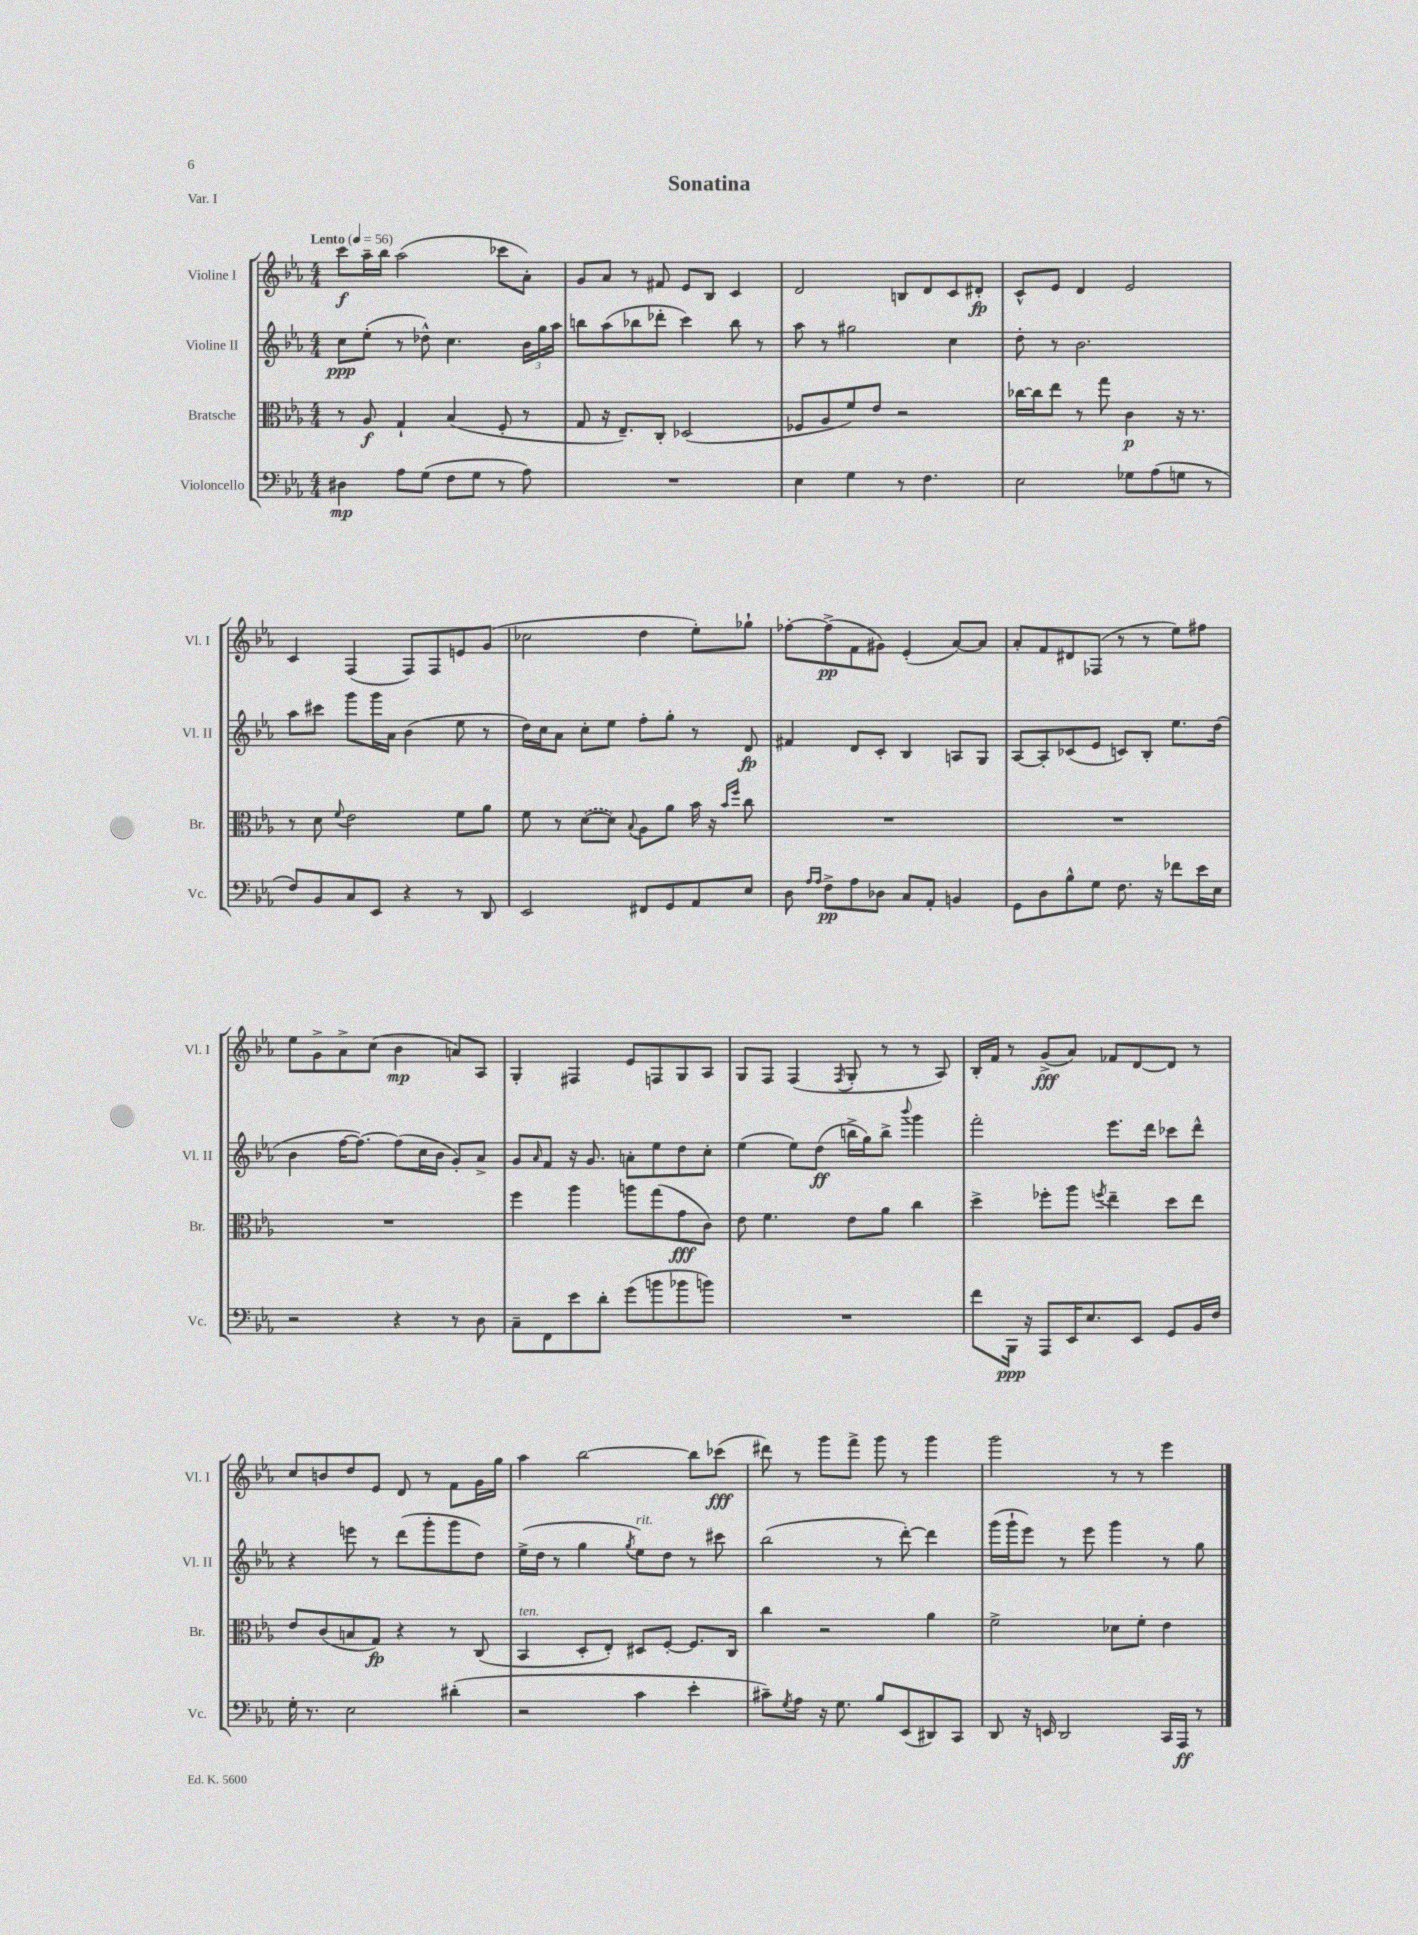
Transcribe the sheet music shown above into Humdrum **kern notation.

**kern	**dynam	**kern	**dynam	**kern	**dynam	**kern	**dynam
*part4	*part4	*part3	*part3	*part2	*part2	*part1	*part1
*staff4	*staff4	*staff3	*staff3	*staff2	*staff2	*staff1	*staff1
*I"Violoncello	*	*I"Bratsche	*	*I"Violine II	*	*I"Violine I	*
*I'Vc.	*	*I'Br.	*	*I'Vl. II	*	*I'Vl. I	*
*clefF4	*	*clefC3	*	*clefG2	*	*clefG2	*
*k[b-e-a-]	*	*k[b-e-a-]	*	*k[b-e-a-]	*	*k[b-e-a-]	*
*M4/4	*	*M4/4	*	*M4/4	*	*M4/4	*
*MM56	*	*MM56	*	*MM56	*	*MM56	*
=1	=1	=1	=1	=1	=1	=1	=1
!	!	!	!	!	!	!LO:TX:a:B:t=Lento	!
4D#X\	mp	8r	.	8cc\L	ppp	8ccc\L	f
.	.	8A-/	f	(8ee-'\J	.	16aa-~\L	.
.	.	.	.	.	.	16bb-\JJ	.
8A-\L	.	4G`/	.	8r	.	(2aa-\	.
(8G\J	.	.	.	8dd-X^^\)	.	.	.
8F\L	.	(4B-/	.	4.cc\	.	.	.
8G\J	.	.	.	.	.	.	.
8r	.	8F'/	.	.	.	8ccc-X\L	.
8A-\)	.	8r	.	24b-\LL	.	8a-'\J)	.
.	.	.	.	24gg\	.	.	.
.	.	.	.	24aa-\JJ	.	.	.
=2	=2	=2	=2	=2	=2	=2	=2
1r	.	8G/	.	8bbn\L	.	8g/L	.
.	.	16r	.	(8aa-\	.	8a-/J	.
.	.	8.E-~/L)	.	.	.	.	.
.	.	.	.	8bb-X\	.	8r	.
.	.	8C'/J	.	8ddd-X'\J	.	8f#X/	.
.	.	(2D-X/	.	4ccc\)	.	8e-/L	.
.	.	.	.	.	.	8B-/J	.
.	.	.	.	8bb-\	.	4c/	.
.	.	.	.	8r	.	.	.
=3	=3	=3	=3	=3	=3	=3	=3
4E-\	.	8F-X/L	.	8aa-\	.	2d/	.
.	.	8A-/	.	8r	.	.	.
4G\	.	8f/)	.	2gg#X\	.	.	.
.	.	8e-/J	.	.	.	.	.
8r	.	2r	.	.	.	8Bn/L	.
4.F\	.	.	.	.	.	8d/	.
.	.	.	.	4cc\	.	8c/	.
.	.	.	.	.	.	8d#X'/J	fp
=4	=4	=4	=4	=4	=4	=4	=4
2E-\	.	[16cc-X\LL	.	8dd'\	.	8c^^/L	.
.	.	16cc-\J]	.	.	.	.	.
.	.	8ee-\J	.	8r	.	8e-/J	.
.	.	8r	.	2.b-\	.	4d/	.
.	.	8gg\	.	.	.	.	.
8G-X\L	.	4c\	p	.	.	2e-/	.
(8A-\	.	.	.	.	.	.	.
8Gn\J	.	16r	.	.	.	.	.
.	.	8.r	.	.	.	.	.
8r	.	.	.	.	.	.	.
!!LO:LB:g=z
=5	=5	=5	=5	=5	=5	=5	=5
8F/L)	.	8r	.	8aa-\L	.	4c/	.
8BB-/	.	8d\	.	8ccc#X\J	.	.	.
.	.	8qqf/	.	.	.	.	.
8C/	.	2e-\	.	8ggg\L	.	(4F/	.
8EE-/J	.	.	.	16ggg\L	.	.	.
.	.	.	.	16a-\JJ	.	.	.
4r	.	.	.	(4b-\	.	8F/L)	.
.	.	.	.	.	.	8F/	.
8r	.	8f\L	.	8ee-\	.	8en/	.
8DD/	.	8a-\J	.	8r	.	(8g/J	.
=6	=6	=6	=6	=6	=6	=6	=6
2EE-/	.	8f\	.	16dd\LL)	.	2cc-X\	.
.	.	.	.	16cc\J	.	.	.
.	.	8r	.	8a-\J	.	.	.
.	.	([8d\L	.	8cc'\L	.	.	.
.	.	8d\J])	.	8ee-\J	.	.	.
.	.	8qqB-/	.	.	.	.	.
8FF#X/L	.	8A-\L	.	8ff'\L	.	4dd\	.
8GG/	.	8a-\J	.	8gg'\J	.	.	.
8AA-/	.	16b-\	.	8r	.	8ee-'\L)	.
.	.	16r	.	.	.	.	.
.	.	16qqb-/LL	.	.	.	.	.
.	.	16qqff/JJ	.	.	.	.	.
8E-/J	.	8cc\	.	8d/	fp	8gg-X`\J	.
=7	=7	=7	=7	=7	=7	=7	=7
8D\	.	1r	.	4f#X/	.	[8ff-X'\L	.
16qqA-/LL	.	.	.	.	.	.	.
16qqA-/JJ	.	.	.	.	.	.	.
8F^\L	pp	.	.	.	.	(8ff-^\]	pp
8A-\	.	.	.	8d/L	.	8f\	.
8D-X\J	.	.	.	8c'/J	.	8g#X\J)	.
8C/L	.	.	.	4B-/	.	(4e-'/	.
8AA-'/J	.	.	.	.	.	.	.
4BBn/	.	.	.	8An/L	.	[8a-/L)	.
.	.	.	.	8G/J	.	8a-/J]	.
=8	=8	=8	=8	=8	=8	=8	=8
8GG\L	.	1r	.	[8A-/L	.	8a-'/L	.
8D\	.	.	.	8A-'/]	.	8f/	.
8B-^^\	.	.	.	(8c-X/	.	8d#X/	.
8G\J	.	.	.	8e-/J	.	(8F-X/J	.
8.F\	.	.	.	8cn/L)	.	8r	.
.	.	.	.	8B-'/J	.	8r	.
16r	.	.	.	.	.	.	.
8f-X\L	.	.	.	8.ee-\L	.	8ee-\L)	.
16e-\L	.	.	.	.	.	8ff#X\J	.
16E-\JJ	.	.	.	(16dd\Jk	.	.	.
!!LO:LB:g=z
=9	=9	=9	=9	=9	=9	=9	=9
2r	.	1r	.	4b-\	.	8ee-\L	.
.	.	.	.	.	.	8g^\	.
.	.	.	.	[16ff\KL	.	8a-^\	.
.	.	.	.	8.ff\J_)	.	.	.
.	.	.	.	.	.	(8cc\J	.
4r	.	.	.	(8ff\L]	.	4b-\	mp
.	.	.	.	16cc\L	.	.	.
.	.	.	.	16b-\JJ	.	.	.
8r	.	.	.	8g'/L)	.	8an/L)	.
8D\	.	.	.	8a-^/J	.	8A-/J	.
=10	=10	=10	=10	=10	=10	=10	=10
8C~\L	.	4ff\	.	8g/L	.	4G'/	.
.	.	.	.	16qqa-/	.	.	.
8FF\	.	.	.	8f/J	.	.	.
8e-\	.	4aa-\	.	16r	.	4F#X/	.
.	.	.	.	8.g/	.	.	.
8d'\J	.	.	.	.	.	.	.
(8g\L	.	8aan\L	.	8an'\L	.	8e-/L	.
8bn\	.	(8gg\	.	8ee-\	.	8Fn/	.
8b-X\	.	8g\	fff	8dd\	.	8G/	.
8bn\J)	.	8c\J)	.	8cc'\J	.	8A-/J	.
=11	=11	=11	=11	=11	=11	=11	=11
1r	.	8e-\	.	(4ee-\	.	8G/L	.
.	.	4.f\	.	.	.	8F/J	.
.	.	.	.	8ee-\L)	.	(4F/	.
.	.	.	.	(8dd\J	ff	.	.
.	.	.	.	.	.	8qF/	.
.	.	8e-\L	.	16bbn^\LL	.	8G'/	.
.	.	.	.	16gg\J)	.	.	.
.	.	8a-\J	.	8bb^\J	.	8r	.
.	.	.	.	8qqbbb-/	.	.	.
.	.	4cc\	.	4ggg\	.	8r	.
.	.	.	.	.	.	8A-/)	.
=12	=12	=12	=12	=12	=12	=12	=12
8f\L	.	4dd^\	.	2fff'\	.	16B-'/LL	.
.	.	.	.	.	.	16f/JJ	.
16BBB-\Jk	ppp	.	.	.	.	8r	.
16r	.	.	.	.	.	.	.
8AAA-/L	.	8ff-X'\L	.	.	.	(8g^/L	fff
16EE-/K	.	8aa-\J	.	.	.	8a-/J)	.
8.E-/	.	.	.	.	.	.	.
.	.	8qffn/	.	.	.	.	.
.	.	4ee-~\	.	8.eee-\L	.	8f-X/L	.
8EE-/J	.	.	.	.	.	[8d/	.
.	.	.	.	16ddd\Jk	.	.	.
8GG/L	.	8dd\L	.	8ccc-X\L	.	8d/J]	.
16BB-/L	.	8ee-\J	.	8ddd^^\J	.	8r	.
16F/JJ	.	.	.	.	.	.	.
!!LO:LB:g=z
=13	=13	=13	=13	=13	=13	=13	=13
16G'\	.	8e-/L	.	4r	.	8cc/L	.
8.r	.	.	.	.	.	.	.
.	.	(8c/	.	.	.	8bn/	.
2E-\	.	8Bn/	.	8eeen\	.	8dd/	.
.	.	8G/J)	fp	8r	.	8e-/J	.
.	.	4r	.	(8ddd\L	.	8d/	.
.	.	.	.	8ggg'\	.	8r	.
(4d#X'\	.	8r	.	8ggg\	.	8f\L	.
.	.	(8C/	.	8dd\J)	.	16g\L	.
.	.	.	.	.	.	16gg\JJ	.
=14	=14	=14	=14	=14	=14	=14	=14
!	!	!LO:TX:a:i:t=ten.	!	!	!	!	!
2r	.	4BB-/	.	(16ee-^\LL	.	4aa-\	.
.	.	.	.	16dd\JJ	.	.	.
.	.	.	.	8r	.	.	.
.	.	8D'/L	.	4gg\	.	[2bb-\	.
.	.	8E-'/J)	.	.	.	.	.
.	.	.	.	8qgg/	.	.	.
!	!	!	!	!LO:TX:a:i:t=rit.	!	!	!
4c\	.	8D#X/L	.	8ee-\L)	.	.	.
.	.	[8F'/J	.	8dd\J	.	.	.
4e-'\	.	8.F/L]	.	8r	.	8bb-\L]	.
.	.	.	.	8ccc#X\	.	(8ccc-X\J	fff
.	.	16C/Jk	.	.	.	.	.
=15	=15	=15	=15	=15	=15	=15	=15
8c#X~\L)	.	4cc\	.	(2bb-\	.	8ddd#X\)	.
8qG/	.	.	.	.	.	.	.
8A-\J	.	.	.	.	.	8r	.
16r	.	2r	.	.	.	8ggg\L	.
8.G\	.	.	.	.	.	.	.
.	.	.	.	.	.	8fff^\J	.
8B-/L	.	.	.	8r	.	8ggg\	.
(8EE-/	.	.	.	[8ddd'\)	.	8r	.
8DD#X/)	.	4a-\	.	4ddd\]	.	4ggg\	.
8CC/J	.	.	.	.	.	.	.
=16	=16	=16	=16	=16	=16	=16	=16
8DD/	.	2f^\	.	(16ggg\LL	.	2ggg\	.
.	.	.	.	16ggg`\J	.	.	.
16r	.	.	.	8eee-\J)	.	.	.
16EEn/	.	.	.	.	.	.	.
2DD/	.	.	.	8r	.	.	.
.	.	.	.	8eee-\	.	.	.
.	.	8d-X\L	.	4ggg\	.	8r	.
.	.	8f'\J	.	.	.	8r	.
16CC/LL	.	4e-\	.	8r	.	4eee-\	.
16AAA-/JJ	ff	.	.	.	.	.	.
8r	.	.	.	8gg\	.	.	.
==	==	==	==	==	==	==	==
*-	*-	*-	*-	*-	*-	*-	*-
